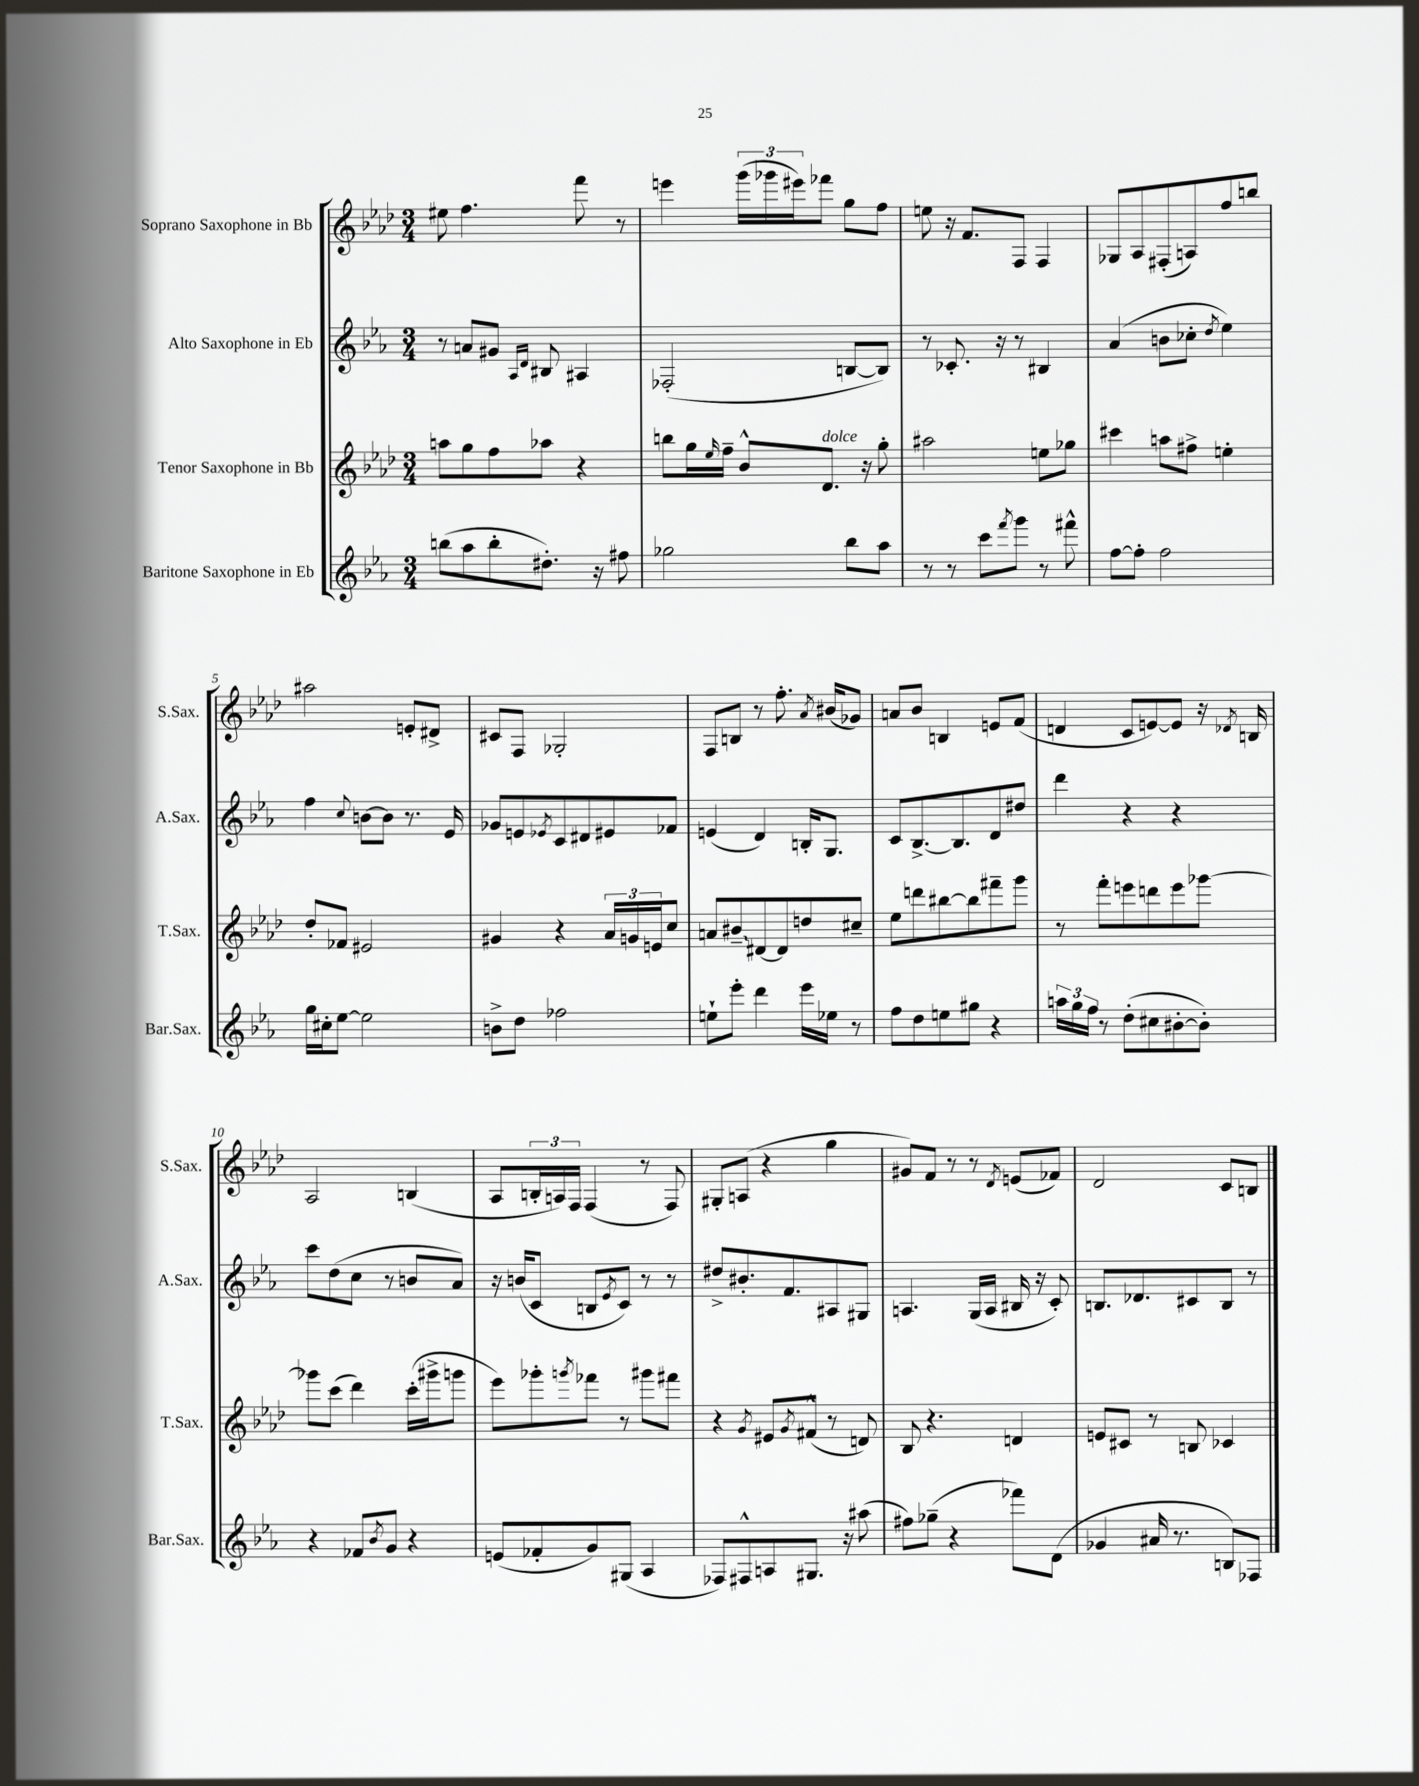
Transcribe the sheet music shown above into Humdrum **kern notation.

**kern	**kern	**kern	**kern
*staff4	*staff3	*staff2	*staff1
*clefG2	*clefG2	*clefG2	*clefG2
*k[b-e-a-]	*k[b-e-a-d-]	*k[b-e-a-]	*k[b-e-a-d-]
*M3/4	*M3/4	*M3/4	*M3/4
(8bb	8aa	8r	8ee#
8aa-	8gg	8a	4.ff
8bb'	8ff	8g#	.
.	.	16qqA-	.
.	.	16qqd	.
8.dd#')	8aa-	8B#	.
.	4r	4A#	8fff
16r	.	.	.
8ff#	.	.	8r
=	=	=	=
2gg-	8bb	(2F-'	4eee
.	16gg	.	.
.	16qqee-	.	.
.	16ff~	.	.
.	8b-^^	.	(24ggg
.	.	.	24ggg-
.	.	.	24eee#)
.	8.d-	.	8fff-
8bb-	.	[8B	8gg
.	16r	.	.
8aa-	8gg'	8B])	8ff
=	=	=	=
8r	2aa#	8r	8ee
8r	.	8.c-'	16r
.	.	.	8.f
8ccc	.	.	.
.	.	16r	.
8qfff	.	.	.
8ggg	.	8r	8F
8r	8ee	4B#	4F
8fff#^^	8gg-	.	.
=	=	=	=
[8ff	4ccc#	(4a-	8G-
8ff']	.	.	8A-
2ff	8aa	8b	(8F#'
.	8ff#^	8cc-'	8A)
.	.	8qdd	.
.	4ee'	4ee-)	8ff
.	.	.	8bb
=	=	=	=
16gg	8dd-'	4ff	2aa#
16cc#'	.	.	.
[8ee-	8f-	.	.
.	.	8qqcc	.
2ee-]	2e#	[8b	.
.	.	8b]	.
.	.	8.r	8e'
.	.	.	8d#^
.	.	16e-	.
=	=	=	=
8b^	4g#	8g-	8c#
8dd	.	8e	8F
.	.	8qe-	.
2ff-	4r	8c	2G-'
.	.	8d#	.
.	24a-	8e#	.
.	24g	.	.
.	24e	.	.
.	8cc	8f-	.
=	=	=	=
8ee`	8a	(4e	8F
8eee-'	8b#~	.	8B
4ddd	[8d#	4d)	8r
.	8d#]	.	8.ff'
16eee-	8dd	16B'	.
.	.	.	8qa-
16ee-	.	8.G	(16b#
8r	8cc#~	.	8g-)
=	=	=	=
8ff	8ee-	8c	8a
8dd	8ddd	[8.B-^	8b-
8ee	[8bb#	.	4B
.	.	8.B-]	.
8gg#	8bb#]	.	.
4r	8fff#~	8d	8e
.	8ggg	8dd#	(8f
=	=	=	=
24aa	8r	4ddd	4d
24gg	.	.	.
24ff	.	.	.
8r	8fff'	.	.
(8dd'	8eee	4r	8c
8cc#	8ddd	.	[8e)
[8b#'	8eee	4r	8e]
8b#'])	[8ggg-	.	16r
.	.	.	8qd-
.	.	.	16B
=	=	=	=
4r	8ggg-]	8ccc	2A-
.	(8ccc	(8dd	.
8f-	4ddd-)	8cc	.
8qb-	.	.	.
8g	.	8r	.
4r	(16ccc'	8b	(4B
.	16ggg#^	.	.
.	8ggg	8a-)	.
=	=	=	=
(8e	8eee-)	16r	8A-
.	.	(16b	.
8f-'	8ggg-'	8c	24B'
.	.	.	24A)
.	.	.	24F
.	8qggg	.	.
8g)	8fff-	8B	(4F
.	.	8qe-	.
(8G#	8r	8c)	.
4A-	8ggg#	8r	8r
.	8fff#	8r	8F)
=	=	=	=
8F-)	4r	8dd#^	8G#'
8F#^^	.	8.b#'	(8A
.	8qg	.	.
8A	8e#	.	4r
.	.	8.f	.
.	8qg	.	.
8.G#	(8f#^^	.	.
.	8r	8A#	4gg
16r	.	.	.
(8aa#	8d)	8G#	.
=	=	=	=
8ff#)	8B-	4.A	8g#)
(8gg-~	4.r	.	8f
4r	.	.	8r
.	.	(16G	8r
.	.	16A	.
.	.	.	8qd-
8fff-)	4d	16B#	(8e
.	.	16r	.
(8d	.	8c')	8f-)
=	=	=	=
4g-	8e	8.B	2d-
.	8c#	.	.
.	.	8.d-	.
16a#	8r	.	.
8.r	.	.	.
.	8B	8c#	.
8B)	4c-	8B	8c
8F-	.	8r	8B
==	==	==	==
*-	*-	*-	*-
